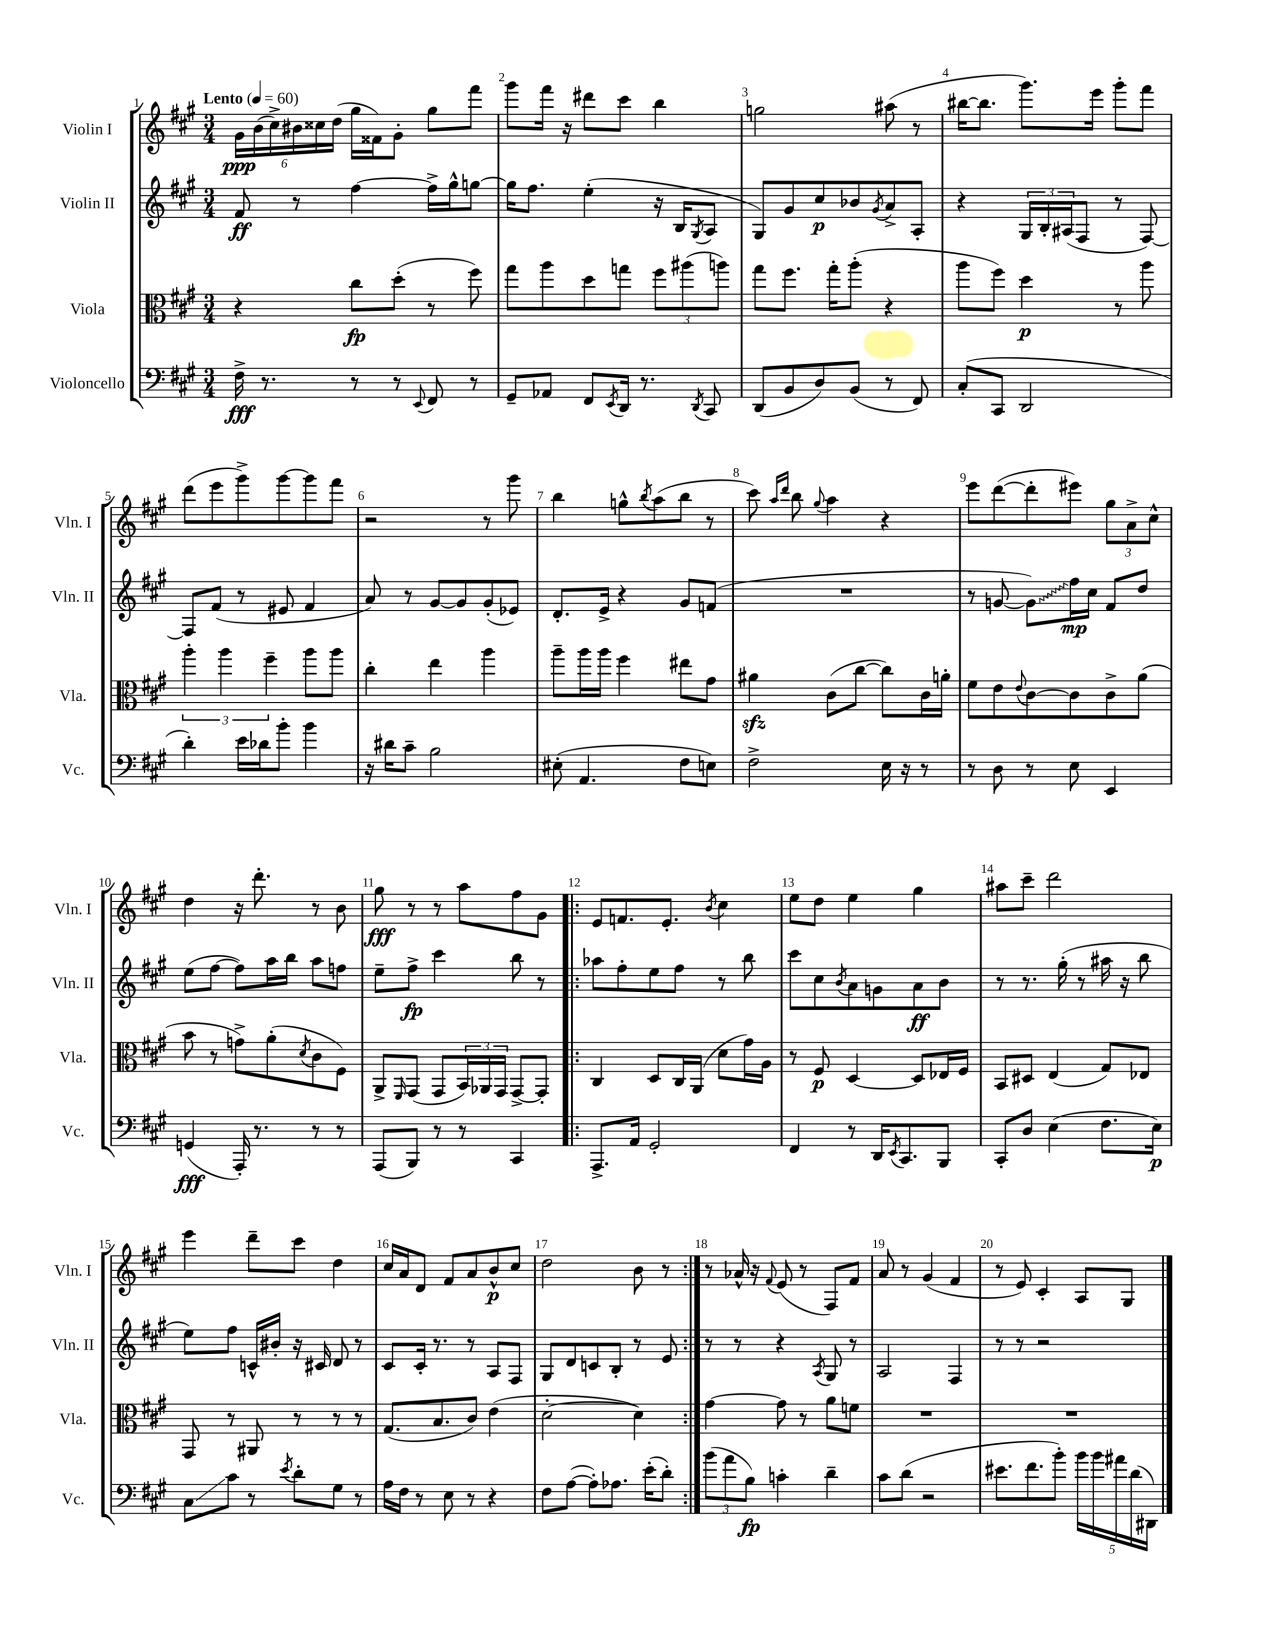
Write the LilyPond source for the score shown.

<<
\new StaffGroup <<
\new Staff = "s0" \with { instrumentName = "Violin I" shortInstrumentName = "Vln. I" } {
    \clef treble \key a \major \numericTimeSignature \time 3/4 \tempo "Lento" 4 = 60
    \tuplet 6/4 { gis'16\ppp b'16( cis''16->) bis'16 cisis''16 d''16( } gis''16 fisis'16) gis'8-. gis''8 fis'''8 |
    gis'''8 fis'''16 r16 dis'''8 cis'''8 b''4 |
    g''2 ais''8( r8 |
    bis''16~ bis''8. gis'''8.) e'''16 gis'''8-. fis'''8 |
    d'''8( e'''8 gis'''8->) gis'''8~ gis'''8 fis'''8 |
    r2 r8 gis'''8 |
    b''4 g''8-^ \acciaccatura { b''8 } a''8( b''8 r8 |
    cis'''8) \grace { a''16 d'''16 } b''8 \appoggiatura { gis''8 } a''4 r4 |
    e'''8 d'''8~( d'''8-. eis'''8) \tuplet 3/2 { gis''8 a'8-> cis''8-^ } |
    d''4 r16 d'''8.-. r8 b'8 |
    gis''8\fff r8 r8 a''8 fis''8 gis'8 |
    \repeat volta 2 { e'8 f'8. e'8.-. \acciaccatura { b'8 } cis''4 |
    e''8 d''8 e''4 gis''4 |
    ais''8 cis'''8-- d'''2 |
    e'''4 d'''8-- cis'''8 d''4 |
    cis''16 a'16 d'8 fis'8 a'8 b'8-^\p cis''8 |
    d''2 b'8 r8 | }
    r8 aes'16-^ r16 \appoggiatura { fis'8 } e'8( r8 fis8) fis'8 |
    a'8 r8 gis'4( fis'4 |
    r8 e'8) cis'4-. a8 gis8 \bar "|." |
}
\new Staff = "s1" \with { instrumentName = "Violin II" shortInstrumentName = "Vln. II" } {
    \clef treble \key a \major \numericTimeSignature \time 3/4
    fis'8\ff r8 fis''4~ fis''16-> gis''16-^ g''8~ |
    g''16 fis''8. e''4-.( r16 b16 \acciaccatura { gis8 } a8 |
    gis8) gis'8 cis''8\p bes'8 \acciaccatura { gis'8 } a'8-> a8-. |
    r4 \tuplet 3/2 { gis16 b16-. ais16( } fis8 r8 fis8~) |
    fis8 fis'8( r8 eis'8 fis'4 |
    a'8) r8 gis'8~ gis'8 gis'8-.( ees'8) |
    d'8.-. e'16-> r4 gis'8 f'8( |
    R2. |
    r8 g'8~ \once \override Glissando.style = #'zigzag g'8\glissando) fis''16\mp cis''16 fis'8 d''8 |
    e''8( fis''8~ fis''8) a''16 b''16 a''8 f''8 |
    e''8-- fis''8->\fp cis'''4 b''8 r8 |
    \repeat volta 2 { aes''8 fis''8-. e''8 fis''8 r8 b''8 |
    cis'''8 cis''8 \acciaccatura { b'8 } a'8 g'8 a'8\ff b'8 |
    r8 r8. gis''16-.( r8 ais''16 r16 b''8 |
    e''8) fis''8 c'16-^ bis'16-. r16 cis'16 d'8 r8 |
    cis'8 cis'16-. r8. r8 a8 fis8 |
    gis8 d'8 c'8 b8-. r8 e'8 | }
    r8 r8 r4 \acciaccatura { a8 } gis8 r8 |
    a2 fis4 |
    r8 r8 r2 \bar "|." |
}
\new Staff = "s2" \with { instrumentName = "Viola" shortInstrumentName = "Vla." } {
    \clef alto \key a \major \numericTimeSignature \time 3/4
    r4 cis''8\fp d''8-.( r8 fis''8) |
    gis''8 a''8 d''8 g''8 \tuplet 3/2 { fis''8 ais''8( a''8) } |
    gis''8 fis''8. gis''16-. a''8-.( r4 |
    a''8 fis''8) d''4\p r8 a''8 |
    \tuplet 3/2 { a''4-. a''4 fis''4-- } a''8 a''8 |
    cis''4-. e''4 a''4 |
    a''8-- a''16 a''16 fis''4 eis''8 gis'8 |
    ais'4\sfz cis'8( cis''8~ cis''8) cis'16 a'16-. |
    fis'8 e'8 \appoggiatura { e'8 } cis'8~ cis'8 cis'8-> a'8( |
    b'8 r8 g'8->) a'8-.( \acciaccatura { d'8 } cis'8 fis8) |
    a,8-> \grace { fis,16 } gis,8( gis,8 \tuplet 3/2 { b,16) aes,16 gis,16 } gis,8~-> gis,8-. |
    \repeat volta 2 { cis4 d8 cis16 a,16( d'8 gis'16) a16 |
    r8 fis8\p d4~ d8 ees16 fis16 |
    b,8 dis8 e4( gis8) ees8 |
    gis,8 r8 ais,8 r8 r8 r8 |
    gis8.( b8. cis'8) e'4( |
    d'2~-. d'4) | }
    gis'4~ gis'8 r8 a'8 f'8 |
    R2. |
    R2. \bar "|." |
}
\new Staff = "s3" \with { instrumentName = "Violoncello" shortInstrumentName = "Vc." } {
    \clef bass \key a \major \numericTimeSignature \time 3/4
    fis16->\fff r8. r8 r8 \appoggiatura { e,8 } fis,8 r8 |
    gis,8-- aes,8 fis,8 \acciaccatura { e,8 } d,16 r8. \acciaccatura { d,8 } cis,8 |
    d,8( b,8 d8) b,8( r8 fis,8) |
    cis8-.( cis,8 d,2 |
    d'4-.) e'16 des'16 b'8-. b'4 |
    r16 dis'16 cis'8-- b2 |
    eis8-.( a,4. fis8 e8) |
    fis2-> e16 r16 r8 |
    r8 d8 r8 e8 e,4 |
    g,4\fff( a,,16-.) r8. r8 r8 |
    a,,8( b,,8) r8 r8 cis,4 |
    \repeat volta 2 { a,,8.-> a,16 gis,2-. |
    fis,4 r8 d,16 \acciaccatura { e,8 } cis,8. b,,8 |
    cis,8-. d8 e4( fis8. e16\p) |
    cis8\glissando cis'8 r8 \acciaccatura { e'8 } d'8-. gis8 r8 |
    a16 fis16 r8 e8 r8 r4 |
    fis8 a8~( a8-.) aes8. e'16-.( d'8-.) | }
    \tuplet 3/2 { b'8( a'8 b8\fp) } c'4-. d'4-- |
    cis'8 d'8( r2 |
    eis'8. fis'8. b'8-.) \tuplet 5/4 { b'16 b'16 ais'16 d'16( dis,16) } \bar "|." |
}
>>
>>
\layout { \context { \Score \override BarNumber.break-visibility = ##(#f #t #t) barNumberVisibility = #all-bar-numbers-visible } }
